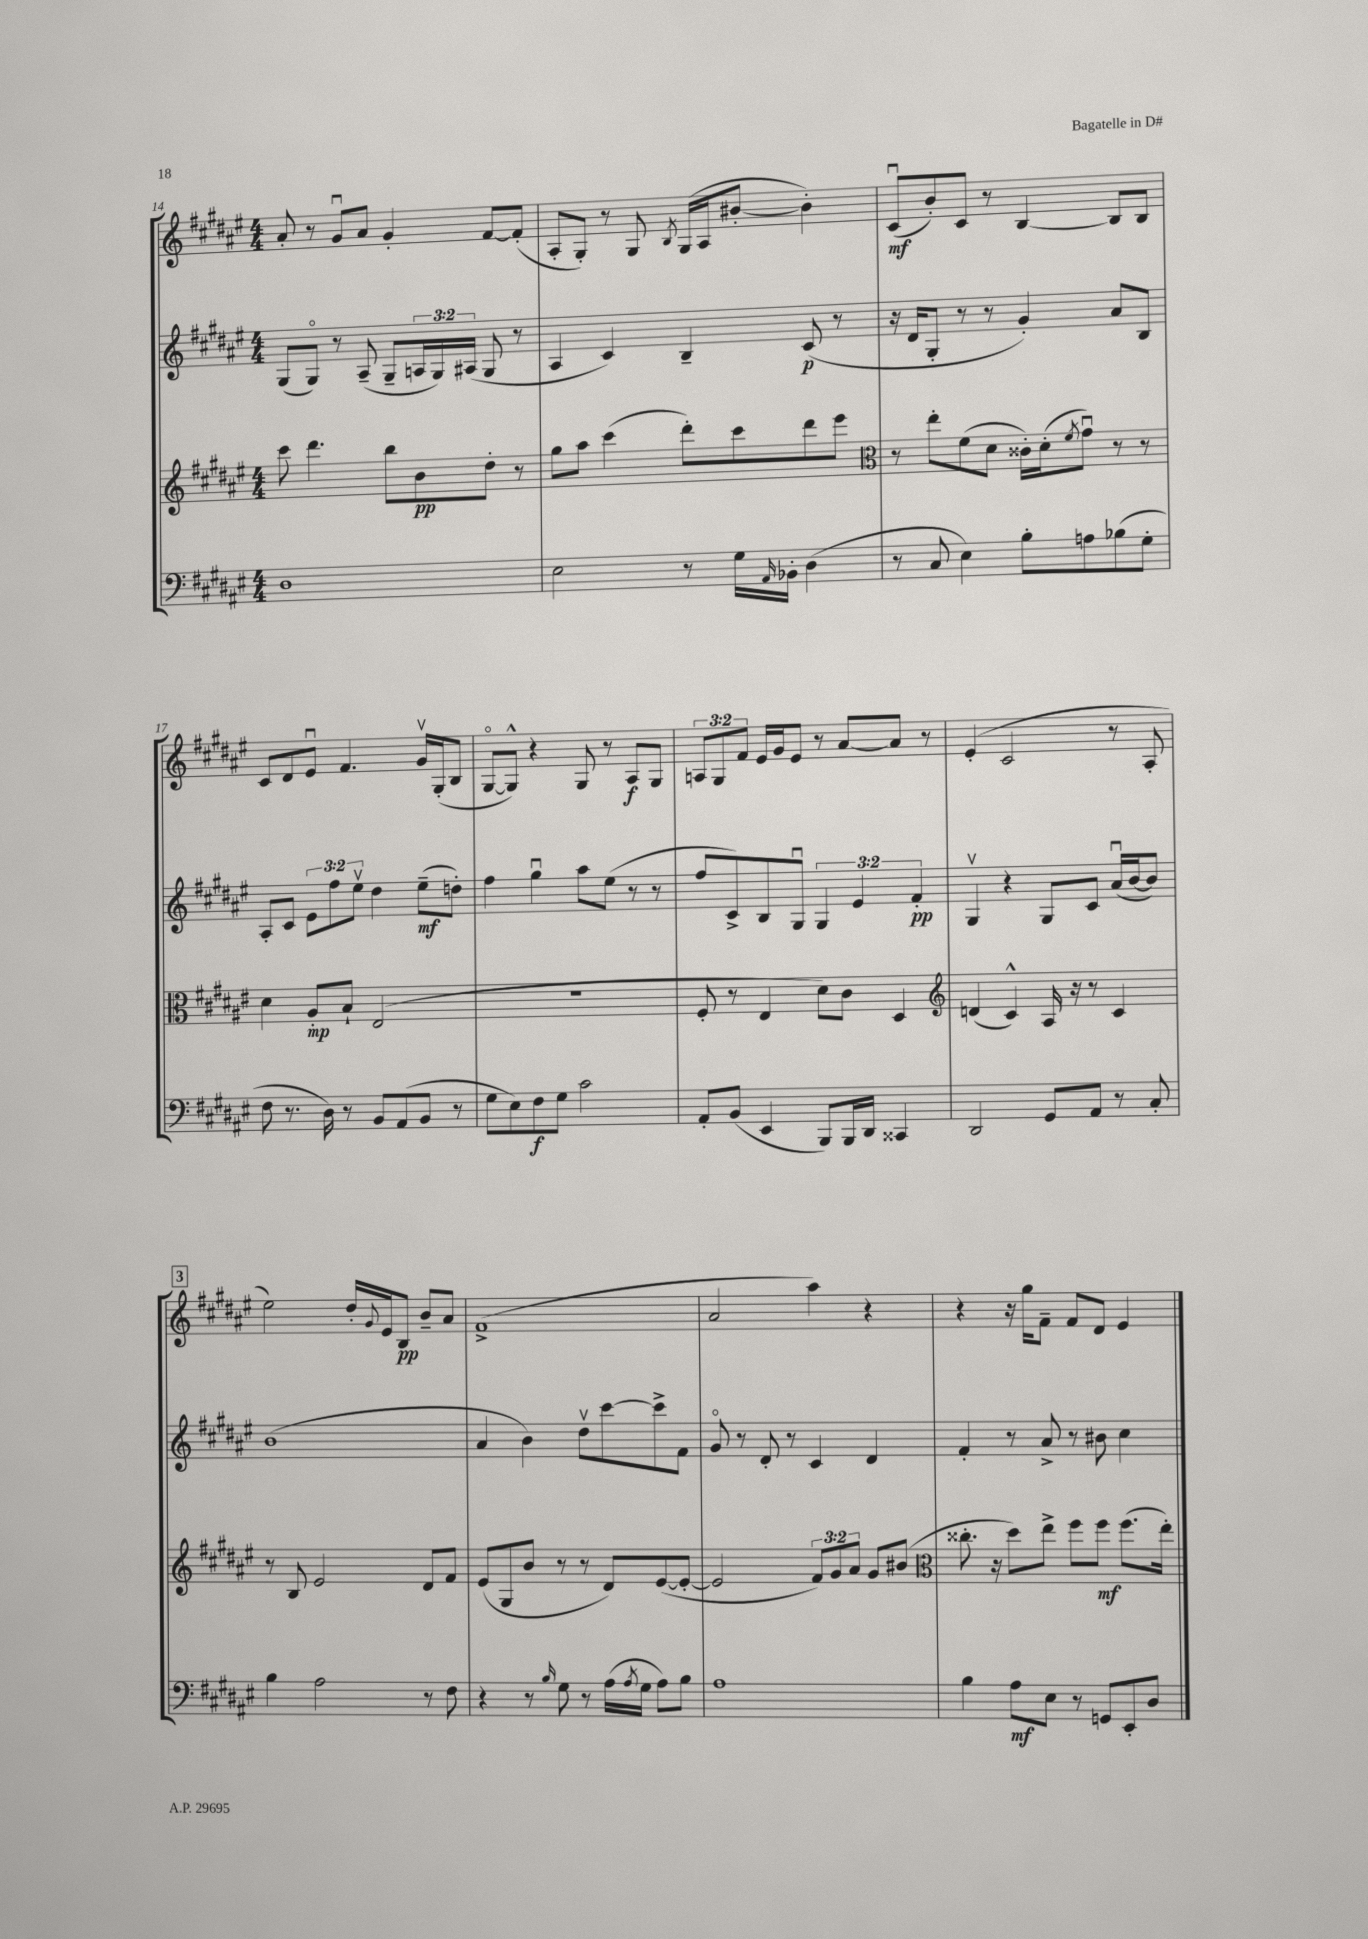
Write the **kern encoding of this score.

**kern	**kern	**kern	**kern
*staff4	*staff3	*staff2	*staff1
*clefF4	*clefG2	*clefG2	*clefG2
*k[f#c#g#d#a#e#]	*k[f#c#g#d#a#e#]	*k[f#c#g#d#a#e#]	*k[f#c#g#d#a#e#]
*M4/4	*M4/4	*M4/4	*M4/4
1D#	8ccc#\	(8G#/L	8a#'/
.	4.ddd#\	8G#o/J)	8r
.	.	8r	8g#u/L
.	.	(8A#~/	8a#/J
.	8bb\L	8G#~/L	4g#'/
.	8b\	24A/L	.
.	.	24G#/)	.
.	.	(24A#/JJ	.
.	8dd#'\J	8G#/	[8f#/L
.	8r	8r	(8f#'/]J
=	=	=	=
2E#\	8gg#\L	4A#/	8A#'/L
.	8aa#\J	.	8G#'/J)
.	(4ccc#\	4c#/)	8r
.	.	.	8G#/
.	.	.	8qB/
8r	8ddd#'\L)	4B~/	(16G#/LL
.	.	.	16A#/J
16G#\LL	8ccc#\	.	[8b#'/J
16qqAA#/	.	.	.
16BB-'\JJ	.	.	.
(4D#\	8ddd#\	(8c#/	4b#'\])
.	8eee#\J	8r	.
=	=	=	=
*	*clefC3	*	*
8r	8r	16r	(8c#u/L
.	.	16d#/LK	.
8C#/	8ee#'\L	8G#'/J	8b'/)
4E#\)	(8f#\	8r	8c#/J
.	8d#\J	8r	8r
8B'\L	16c##'\LL)	4g#'/)	[4B/
.	(16d#'\J	.	.
.	8qf#/	.	.
8A\	8g#u\J)	.	.
(8B-\	8r	8a#/L	8B/]L
8G#'\J	8r	8B/J	8B/J
=	=	=	=
8F#\	4d#\	8A#'/L	8c#/L
8.r	.	8c#/J	8d#/
.	8A#'/L	12e#\L	8e#u/J
16D#\)	.	.	.
.	.	12ff#\	.
8r	8B`/J	.	4.f#/
.	.	12ee#v\J	.
8BB/L	(2E#/	4dd#\	.
(8AA#/	.	.	.
8BB/J	.	(8ee#~\L	16g#v/LL
.	.	.	(16G#'/J
8r	.	8dd'\J)	8B/J
=	=	=	=
8G#\L	1r	4ff#\	[8G#o/L
8E#\)	.	.	8G#^^/]J)
8F#\	.	4gg#u\	4r
8G#\J	.	.	.
2c#\	.	8aa#\L	8G#/
.	.	(8ee#\J	8r
.	.	8r	8A#/L
.	.	8r	8G#/J
=	=	=	=
8AA#'/L	8F#'/	8ff#/L	12A/L
.	.	.	12G#/
(8BB/J	8r	8c#^/)	.
.	.	.	12f#/J
4EE#/	4E#/	8B/	16e#/LL
.	.	.	16g#/J
.	.	8G#u/J	8e#/J
8BBB/L)	8d#\L)	6G#/	8r
16BBB/L	8c#\J	.	[8a#/L
.	.	6e#/	.
16DD#/JJ	.	.	.
4CC##/	4D#/	.	8a#/]J
.	.	6f#'/	.
.	.	.	8r
=	=	=	=
*	*clefG2	*	*
2DD#/	(4d/	4G#v/	(4e#'/
.	4c#^^/)	4r	2c#/
8GG#/L	16A#/	8G#/L	.
.	16r	.	.
8AA#/J	8r	8c#/J	.
8r	4c#/	(16a#u/LL	8r
.	.	[16b/J	.
8C#'/	.	8b/]J)	8A#'/
=	=	=	=
4B\	8r	(1b	2ee#\)
.	8B/	.	.
2A#\	2e#/	.	.
.	.	.	16dd#'/LL
.	.	.	8qqg#/
.	.	.	16e#/J
.	.	.	8B/J
8r	8d#/L	.	8b~/L
8F#\	8f#/J	.	8a#/J
=	=	=	=
4r	(8e#/L	4a#/	(1f#^
.	8G#/	.	.
8r	8b/J	4b\)	.
16qqB/	.	.	.
8G#\	8r	.	.
8r	8r	8dd#v\L	.
(16A#\LL	8d#/L)	[8ccc#\	.
8qA#/	.	.	.
16G#\JJ	.	.	.
8A#\L)	([8e#/	8ccc#^\]	.
8B\J	8e#'/_J	8f#\J	.
=	=	=	=
1A#	2e#/]	8g#o/	2a#/
.	.	8r	.
.	.	8d#'/	.
.	.	8r	.
.	12f#/L)	4c#/	4aa#\)
.	12g#/	.	.
.	12a#/J	.	.
.	8g#/L	4d#/	4r
.	(8b#/J	.	.
=	=	=	=
*	*clefC3	*	*
4B\	8.cc##'\	4f#'/	4r
.	16r	.	.
8A#\L	8dd#\L)	8r	16r
.	.	.	16gg#\LK
8E#\J	8ee#^\J	8a#^/	8f#~\J
8r	8ff#\L	8r	8f#/L
8GG/L	8ff#\J	8b#\	8d#/J
8EE#'/	(8.ff#\L	4cc#\	4e#/
8D#/J	.	.	.
.	16ee#'\Jk)	.	.
==	==	==	==
*-	*-	*-	*-
